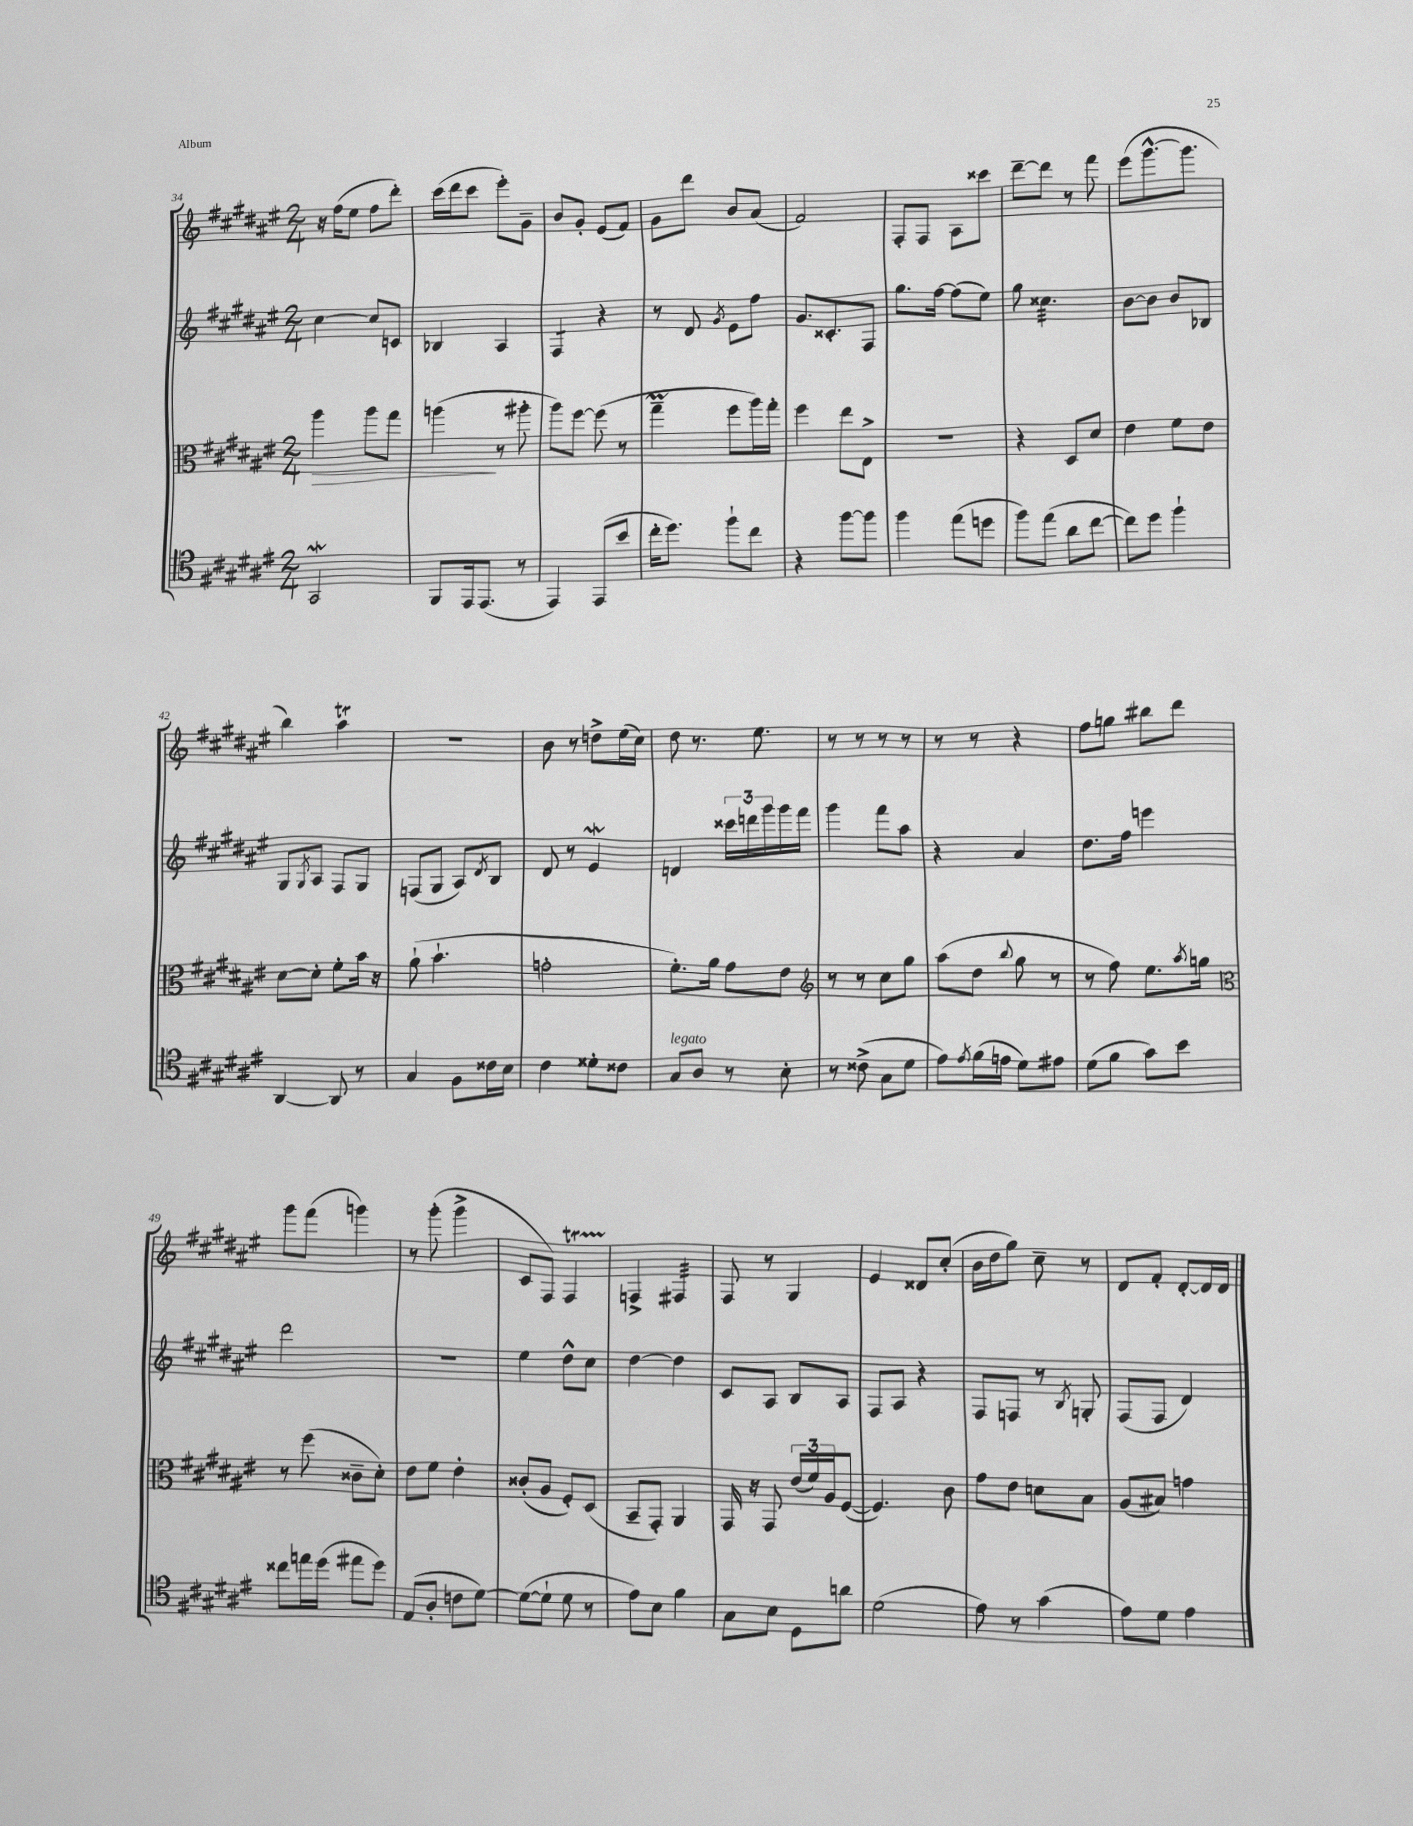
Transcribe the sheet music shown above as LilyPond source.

<<
\new StaffGroup <<
\new Staff = "s0" {
    \clef treble \key fis \major \numericTimeSignature \time 2/4
    r16 fis''16( eis''8 fis''8 dis'''8-.) |
    cis'''16( dis'''16 cis'''8 eis'''8-.) gis'8-- |
    b'8 gis'8-. eis'8( fis'8) |
    gis'8 dis'''8 b'8 ais'8( |
    fis'2) |
    fis8-. fis8 ais8 cisis'''8 |
    dis'''8~-- dis'''8 r8 fis'''8 |
    eis'''8( gis'''8.~-^ gis'''8. |
    b''4) ais''4\trill |
    R2 |
    b'8 r8 d''8-> eis''16( cis''16) |
    dis''8 r8. eis''8. |
    r8 r8 r8 r8 |
    r8 r8 r4 |
    fis''8 g''8 bis''8 dis'''8 |
    gis'''8 fis'''8( g'''4) |
    r8 gis'''8-.( gis'''4-> |
    cis'8 fis8) fis4\startTrillSpan |
    f4->\stopTrillSpan fis4:32 |
    fis8 r8 gis4 |
    eis'4 disis'8 cis''8-.( |
    b'16 dis''16 gis''8) cis''8-- r8 |
    dis'8 fis'8-. dis'8~-. dis'16 dis'16 \bar "|." |
}
\new Staff = "s1" {
    \clef treble \key fis \major \numericTimeSignature \time 2/4
    cis''4~ cis''8 c'8 |
    bes4 ais4 |
    fis4:8 r4 |
    r8 dis'8 \acciaccatura { gis'8 } eis'8 fis''8 |
    gis'8. cisis'8.-. fis8 |
    gis''8. fis''16~ fis''8( eis''8) |
    gis''8 cisis''4.:32 |
    b'8~ b'8 b'8 bes8 |
    gis8 \acciaccatura { gis8 } ais8 fis8 gis8 |
    f8( gis8 ais8) \acciaccatura { dis'8 } b8 |
    dis'8 r8 eis'4\mordent |
    d'4 \tuplet 3/2 { cisis'''16 d'''16 gis'''16 } gis'''16 fis'''16 |
    gis'''4 fis'''8 ais''8 |
    r4 ais'4 |
    dis''8. fis''16 e'''4 |
    dis'''2 |
    R2 |
    eis''4 dis''8-^ cis''8 |
    dis''4~ dis''4 |
    cis'8 ais8 b8 ais8 |
    fis8 ais8 r4 |
    fis8 f8 r8 \acciaccatura { b8 } g8-. |
    fis8( fis8 dis'4) \bar "|." |
}
\new Staff = "s2" {
    \clef alto \key fis \major \numericTimeSignature \time 2/4
    ais''4\> ais''8 gis''8 |
    a''4\!( r8 ais''8-. |
    ais''8) fis''8~ fis''8( r8 |
    gis''4--\prall fis''8 ais''16) gis''16-. |
    fis''4 eis''8 eis8-> |
    r2 |
    r4 dis8 dis'8 |
    eis'4 fis'8 eis'8 |
    dis'8~ dis'8-. fis'8-. b'16 r16 |
    ais'8-!( b'4.-! |
    g'2-. |
    fis'8.-.) ais'16 gis'8 eis'8 |
    \clef treble r8 r8 cis''8 gis''8 |
    ais''8( dis''8 \appoggiatura { b''8 } gis''8 r8 |
    r8 fis''8) eis''8. \acciaccatura { ais''8 } g''16 |
    \clef alto r8 fis''8( cisis'8-- dis'8-.) |
    eis'8 fis'8 eis'4-. |
    cisis'8-.( ais8 fis8-.) dis8( |
    b,8-- gis,8-.) ais,4 |
    gis,16 r16 gis,8 \tuplet 3/2 { eis'16( fis'16) ais16 } fis8~( |
    fis4.) cis'8 |
    gis'8 eis'8 d'8 b8 |
    ais8( bis8) g'4 \bar "|." |
}
\new Staff = "s3" {
    \clef tenor \key fis \major \numericTimeSignature \time 2/4
    gis,2\mordent |
    fis,8 eis,16 eis,8.( r8 |
    eis,4) eis,8( b'8 |
    cis''16-. dis''8.) fis''8-! cis''8 |
    r4 fis''8~ fis''8 |
    fis''4 eis''8( d''8 |
    fis''8) eis''8( ais'8 cis''8~ |
    cis''8) dis''8 fis''4-! |
    ais,4~ ais,8 r8 |
    gis4 fis8 cisis'16 b16 |
    cis'4 disis'8-. cisis'8 |
    gis8^\markup { \italic "legato" } ais8 r8 b8-. |
    r8 cisis'8->( gis8 dis'8 |
    eis'8) \acciaccatura { eis'8 } fis'16( e'16 dis'8) eis'8 |
    dis'8( fis'8 gis'8) b'8 |
    cisis''8 e''16 dis''16( eis''8 dis''8) |
    eis8( ais8-. c'8 dis'8~) |
    dis'8~( dis'8-! dis'8 r8 |
    eis'8) b8 fis'4 |
    gis8 b8 dis8 a'8 |
    dis'2( |
    eis'8) r8 gis'4( |
    eis'8) dis'8 eis'4 \bar "|." |
}
>>
>>
\layout { \context { \Score currentBarNumber = #34 } }
